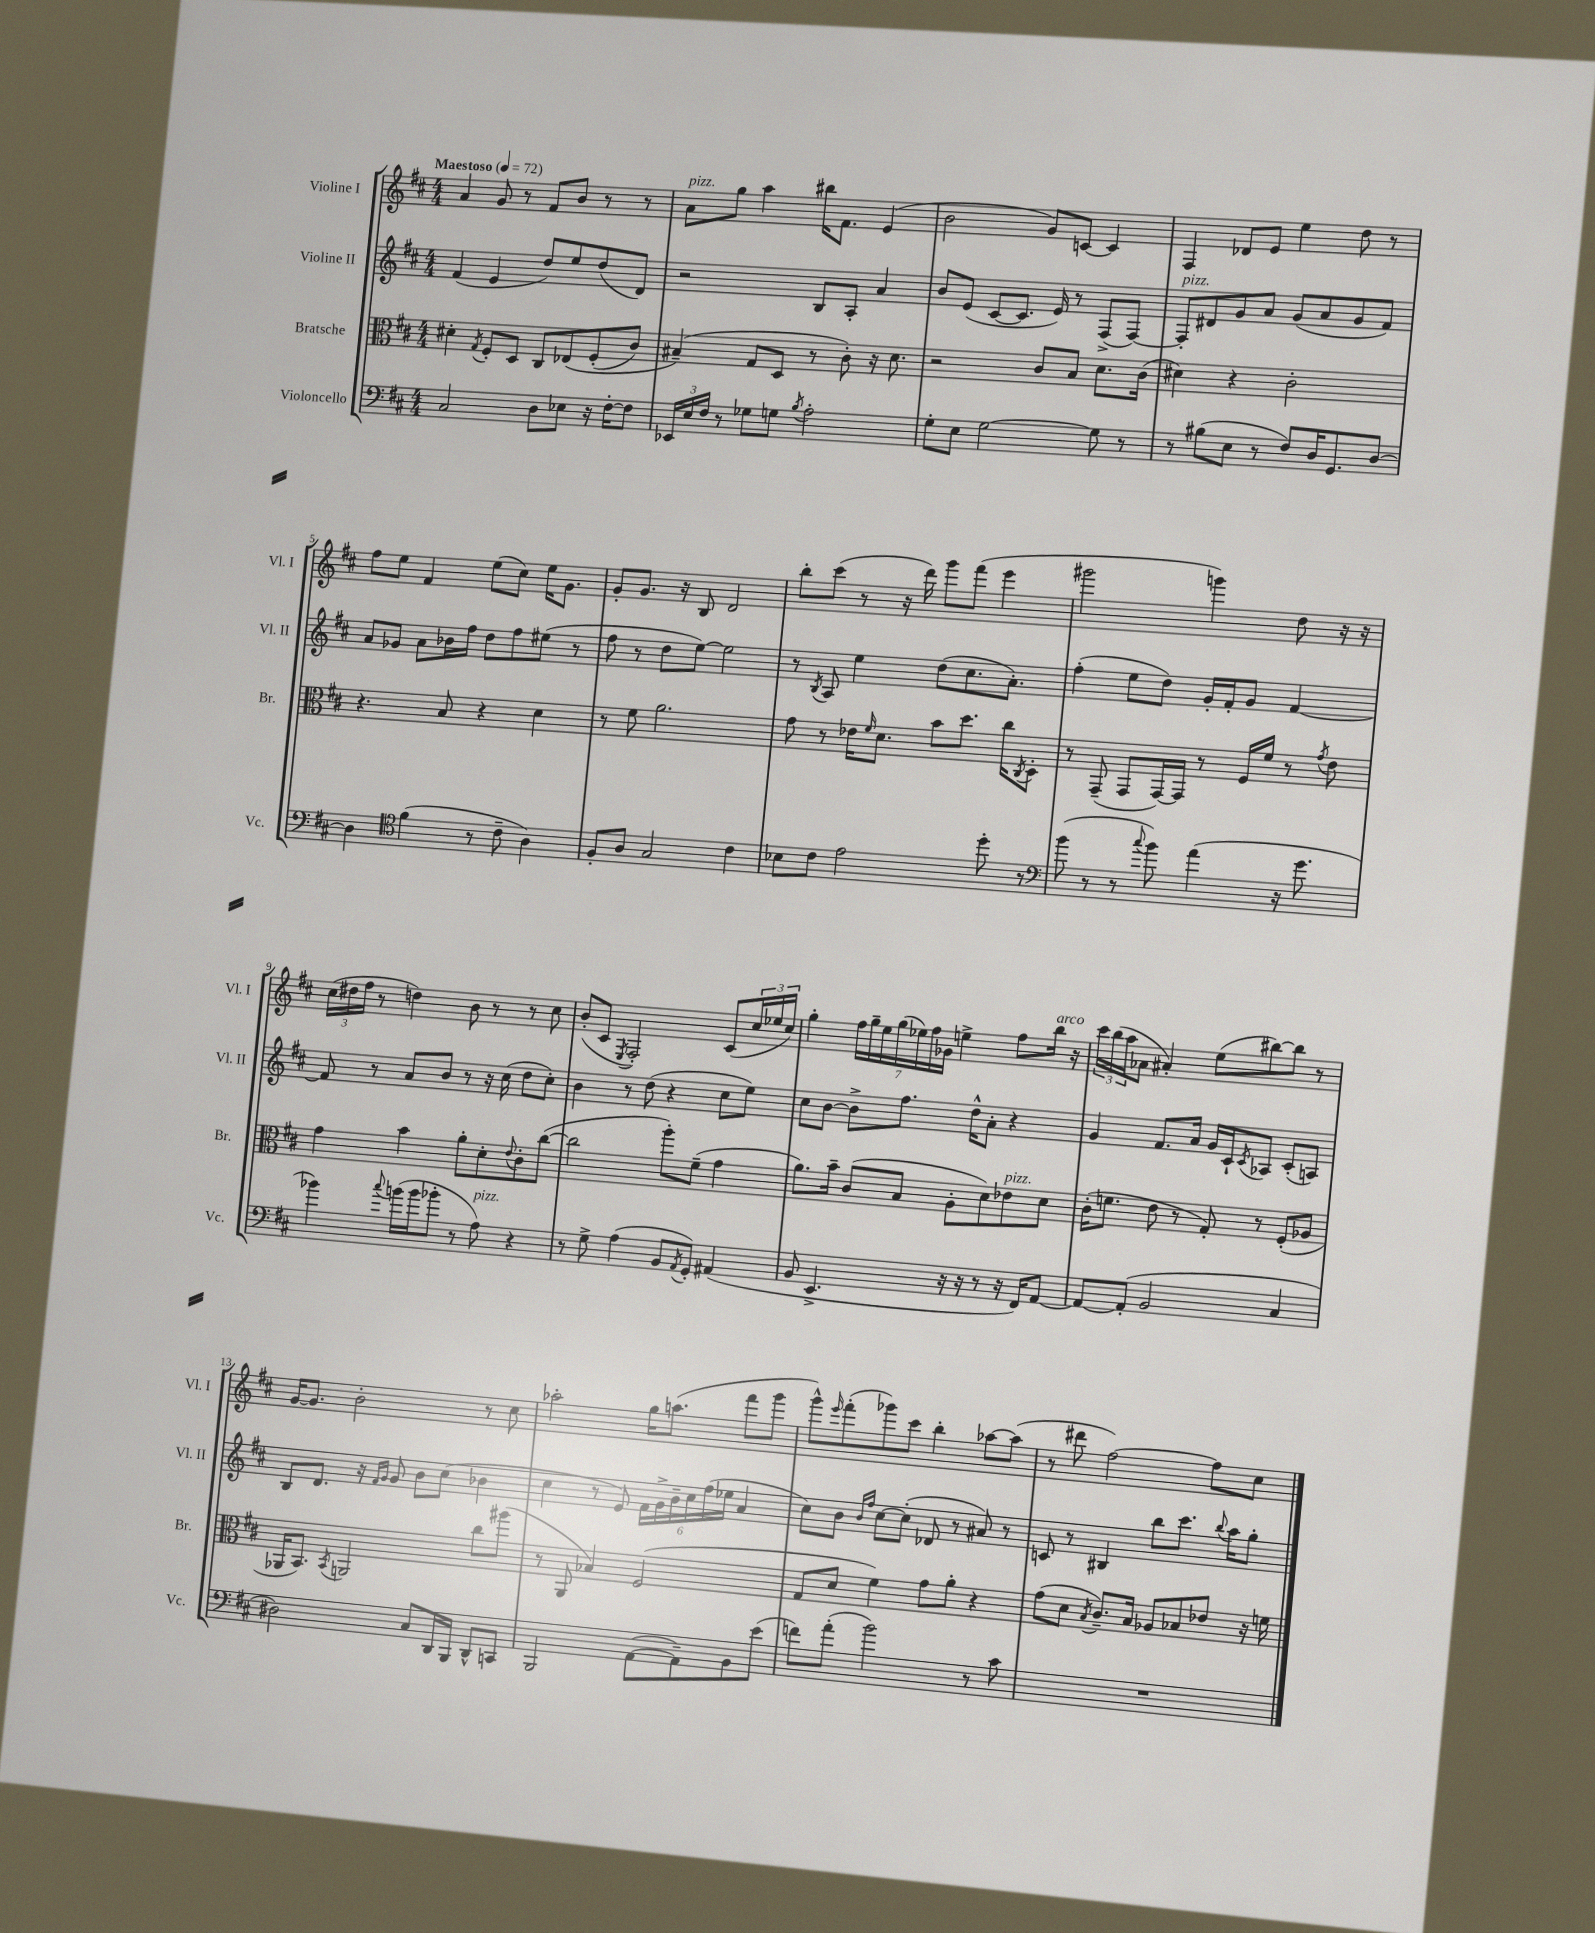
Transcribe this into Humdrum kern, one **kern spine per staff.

**kern	**kern	**kern	**kern
*staff4	*staff3	*staff2	*staff1
*clefF4	*clefC3	*clefG2	*clefG2
*k[f#c#]	*k[f#c#]	*k[f#c#]	*k[f#c#]
*M4/4	*M4/4	*M4/4	*M4/4
*MM72	*MM72	*MM72	*MM72
2C#/	4d#'\	(4f#/	4a/
.	8qG/	.	.
.	8F#'/L	4e/	8g/
.	8D/J	.	8r
8D\L	8C#/L	8dd/L)	8f#/L
8E-\J	&(8E-/	8ee/	8b/J
16r	(8F#'/	(8dd/	8r
[16F#'\LK	.	.	.
8F#\]J	8c#/J)	8d/J)	8r
=	=	=	=
24EE-/LL	(4B#~/&)	2r	8a\L
24E/	.	.	.
24F#/JJ	.	.	.
8r	.	.	8gg\J
8G-\L	8G/L	.	4aa\
8G\J	8D/J	.	.
8qB/	.	.	.
2A'\	8r	8B/L	16bb#\LK
.	.	.	8.f#\J
.	8c#'\)	8A'/J	.
.	16r	4a/	(4e/
.	8.d\	.	.
=	=	=	=
8G'\L	2r	8b/L	2b\
8E\J	.	(8e/J	.
[2G\	.	[8c#/L	.
.	.	8.c#/]J	.
.	8c#/L	.	8g/L)
.	.	16e/)	.
.	8B/J	8r	[8c/J
8G\]	8.d\L	(8F#^/L	4c/]
8r	.	[8F#/J)	.
.	(16c#\Jk	.	.
=	=	=	=
8r	4d#\)	8F#'/]L	4F#/
(8B#\L	.	8d#/	.
8E\J	4r	8g/	8d-/L
8r	.	8a/J	8e/J
8F#/L)	2c#'\	(8g/L	4ee\
16D/K	.	8a/	.
8.GG/	.	.	.
.	.	8g/	8dd\
[8D/J	.	8f#/J)	8r
=	=	=	=
4D\]	4.r	8a/L	8ff#\L
.	.	8g-/J	8ee\J
*clefC4	*	*	*
(4f#\	.	8a\L	4f#/
.	8B/	16b-\L	.
.	.	16ff#\JJ	.
8r	4r	8dd\L	(8ee\L
8c#~\	.	8ff#\	8cc#\J)
4A\)	4d\	(8ee#\J	16ee\LK
.	.	.	8.g\J
.	.	8r	.
=	=	=	=
8F#'/L	8r	8ff#\	8g'/L
8A/J	8f#\	8r	8.g/J
2G/	2.a\	8dd\L	.
.	.	.	16r
.	.	[8ee\J)	8B/
.	.	2ee\]	2d/
4c#\	.	.	.
=	=	=	=
8B-\L	8g\	8r	8bb'\L
.	.	8qB/	.
8c#\J	8r	8A/	(8ccc#\J
2e\	16e-\LK	4ee\	8r
.	16qqf#/	.	.
.	8.d\J	.	.
.	.	.	16r
.	.	.	16ddd\)
.	8b\L	(8dd\L	8ggg\L
.	8.dd\J	8.cc#\	(8fff#\J
8dd'\	.	.	4eee\
.	16cc#\LK	8.a'\J)	.
.	8qC#/	.	.
8r	8D'\J	.	.
=	=	=	=
*clefF4	*	*	*
(8b\	8r	(4ff#'\	2ggg#\
8r	(8GG~/	.	.
8r	8GG/L	8ee\L	.
8qqcc#/	.	.	.
8b\)	[16GG/L)	8dd\J)	.
.	16GG/]JJ	.	.
(4a\	8r	16g'/LL	4ggg\)
.	.	16f#'/J	.
.	16F#/LL	8g/J	.
.	16f#/JJ	.	.
16r	8r	[4f#/	8dd\
8.g\	.	.	.
.	8qg/	.	.
.	8e\	.	16r
.	.	.	16r
=	=	=	=
4b-\)	4g\	8f#/]	(24cc#\LL
.	.	.	24dd#\
.	.	.	24ff#\JJ
.	.	8r	8r
8qqcc#/	.	.	.
(16b\LL	4b\	8a/L	4dd\)
16b\J	.	.	.
8b-'\J	.	8b/J	.
8r	8a'\L	8r	8b\
8A\)	8d'\	16r	8r
.	.	(16cc#\	.
.	8qqe/	.	.
4r	8c#'\	8dd\L	8r
.	([8cc#\J	8cc#'\J)	8cc#\
=	=	=	=
8r	2cc#\]	4b\	(8b'/L
8G^\	.	.	8c#/J
.	.	.	8qE/
(4A\	.	8r	2F#'/)
.	.	(8dd\	.
8BB/L	8aa'\L)	4r	.
8qAA/	.	.	.
8GG'/J)	(8f#~\J	.	.
(4AA#/	4g\	8cc#\L	(8c#/L
.	.	8ee\J)	24cc#/L
.	.	.	24ee-/
.	.	.	24cc#/JJ)
=	=	=	=
8BB/	8.a\L)	8cc#\L	4gg'\
4.EE^/	.	[8b\J	.
.	16b~\Jk	.	.
.	(8c#/L	8b^\]L	28ff#\LL
.	.	.	28gg~\
.	.	.	28ee\
.	.	.	(28gg\
.	8B/J	8.ff#\J	.
.	.	.	28ee-\)
.	.	.	28ff#\
.	.	.	28g-\JJ
16r	8A'\L	.	4ee^\
16r	.	16dd^^\LK	.
8r	8d\)	8a'\J	.
16r	8e-\	4r	8ff#\L
16FF#/LK)	.	.	.
[8AA/J	8d\J	.	16bb\Jk
.	.	.	16r
=	=	=	=
8AA/_L	(16c#'\LK	4g/	24ccc#\LL
.	.	.	(24bb\
.	8.f\J	.	.
.	.	.	24aa\J
(8AA'/]J	.	.	8a-\J
2BB/	8e\	8.f#/L	4a#'/)
.	8r	.	.
.	.	16a/Jk	.
.	8G'/)	16g/LL	(8ee\L
.	.	16c#`/J	.
.	.	8qc#/	.
.	8r	8A-/J	[8bb#\)
4C#/	(8F#'/L	(8c#'/L	8bb#\]J
.	8A-/J	8A/J)	8r
=	=	=	=
2D#\)	16AA-/LK	8B/L	[16g/LK
.	8.BB/J)	.	8.g/]J
.	.	8.d/J	.
.	8qBB/	.	.
.	2AA/	.	2b'\
.	.	16r	.
.	.	16qqf#/LL	.
.	.	16qqg/JJ	.
.	.	8g/	.
8C#/L	.	8b\L	.
16DD/L	.	(8cc#\J	.
16BBB/JJ	.	.	.
8DD^^/L	8cc#\L	4b-\	8r
8CC/J	(8aa#\J	.	8cc#\
=	=	=	=
2BBB/	8r	4cc#\	2aa-'\
.	8AA/	.	.
.	4B-/)	8r	.
.	.	8e/)	.
([8AA\L	(2F#/	24f#\LL	16gg\LK
.	.	24g^\	.
.	.	.	(8.aa\J
.	.	24b~\	.
8AA~\])	.	24cc#\	.
.	.	(24ff#\	.
.	.	24ee-\JJ	.
8BB\	.	4a/	8fff#\L
(8e\J	.	.	8ggg\J
=	=	=	=
8f\L)	8G/L	8cc#\L)	8ggg^^\L)
.	.	.	16qqeee/
(8a'\J	8d/J	8b\J	(8fff#'\
.	.	16qqb/LL	.
.	.	16qqff#/JJ	.
2b\)	4f#\)	[8cc#\L	8ggg-\)
.	.	(8cc#'\]J	8ccc#\J
.	8g\L	8d-/	4bb'\
.	8a'\J	8r	.
8r	4r	8a#/)	[8aa-\L
8c#\	.	8r	(8aa-\]J
=	=	=	=
1r	(8g\L	8c/	8r
.	8d\J	8r	8ddd#\
.	8qB/	.	.
.	8.c#~/L)	4B#/	[2ff#\)
.	16B/Jk	.	.
.	8A-/L	8bb\L	.
.	8B-/	8.ccc#\J	.
.	8e-/J	.	8ff#\]L
.	.	8qqbb/	.
.	.	16aa\LK	.
.	16r	8gg'\J	8cc#\J
.	16f\	.	.
==	==	==	==
*-	*-	*-	*-
